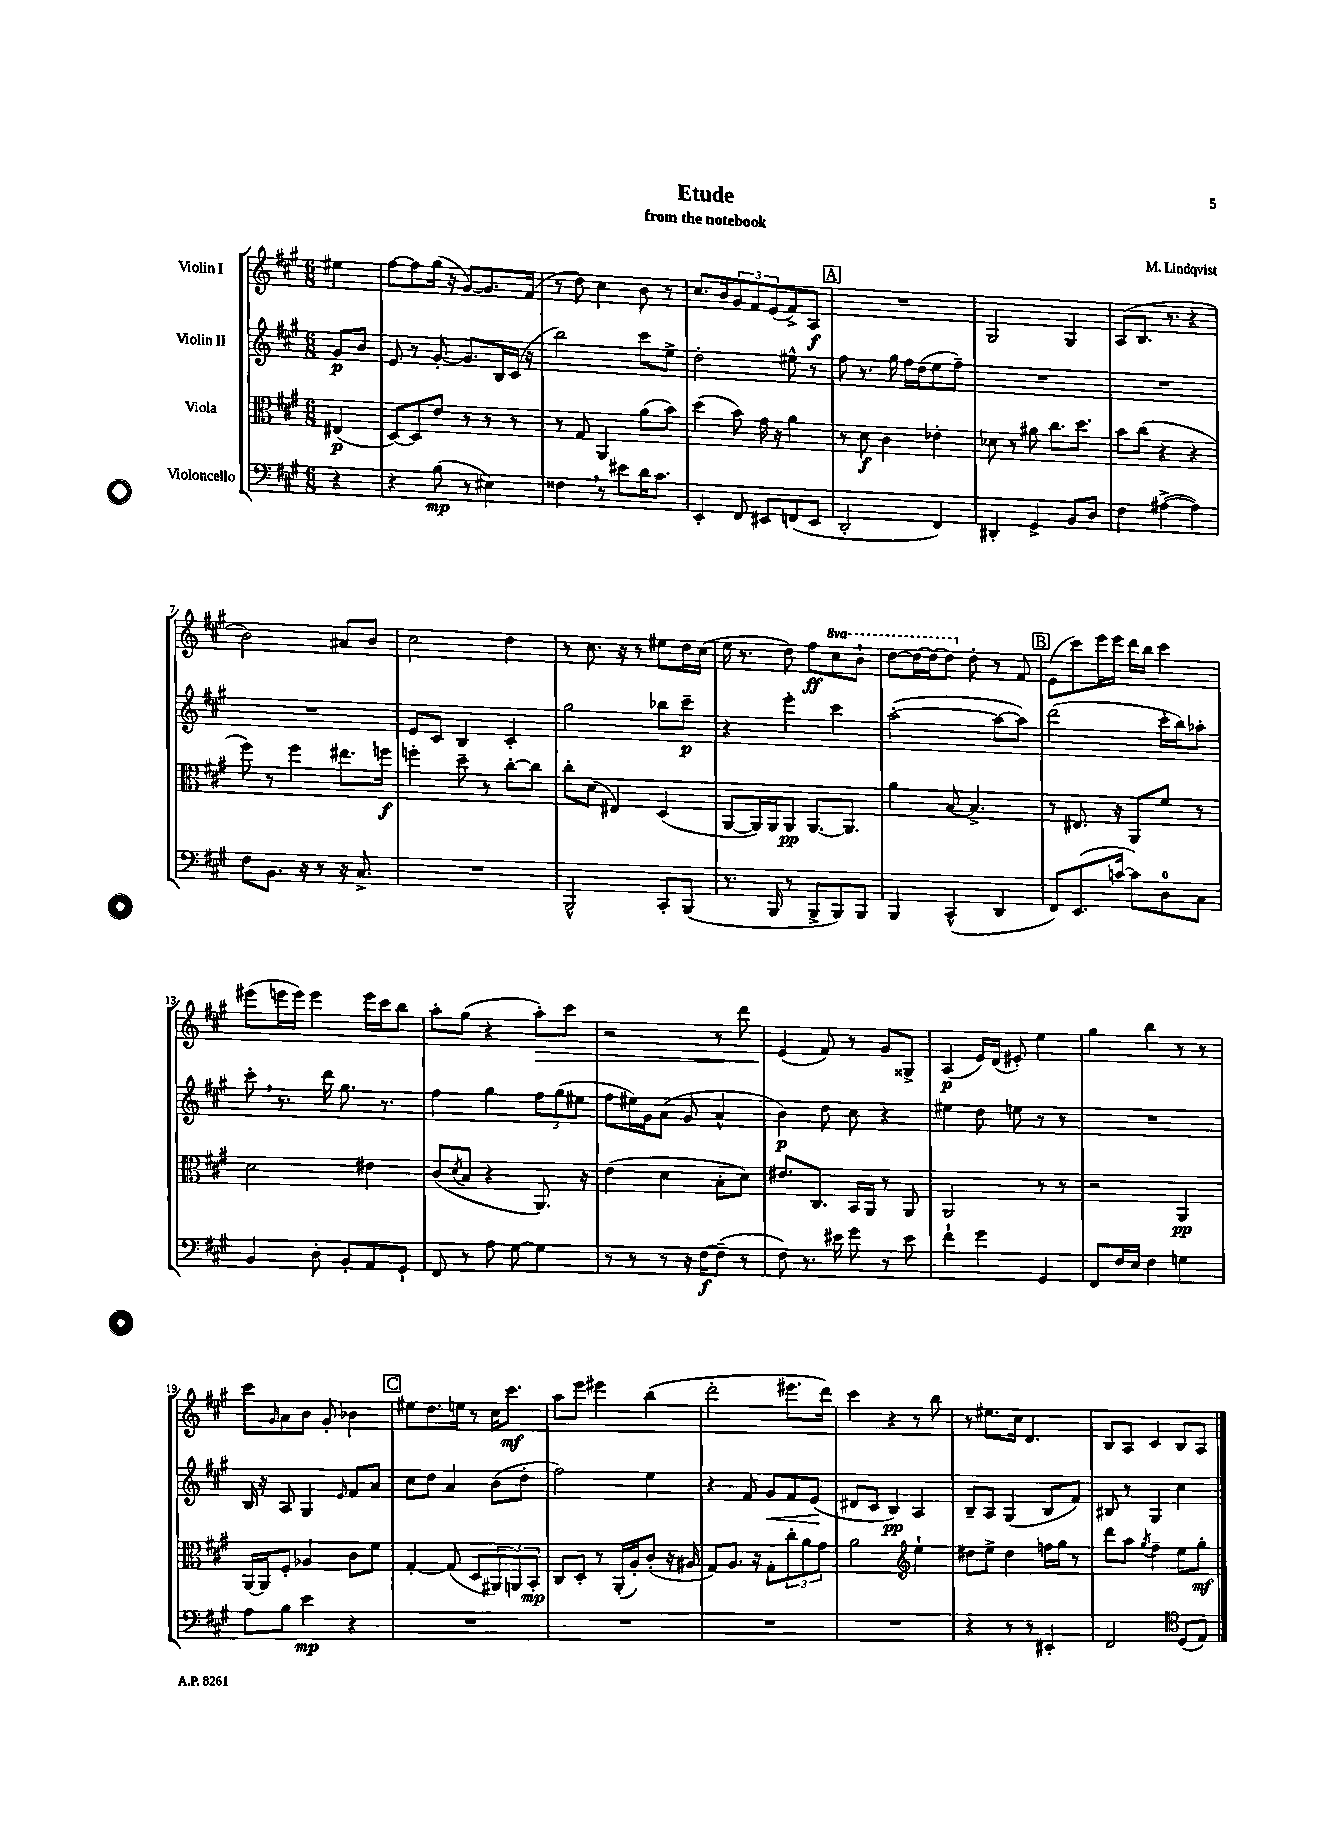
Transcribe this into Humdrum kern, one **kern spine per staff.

**kern	**dynam	**kern	**dynam	**kern	**dynam	**kern	**dynam
*part4	*part4	*part3	*part3	*part2	*part2	*part1	*part1
*staff4	*staff4	*staff3	*staff3	*staff2	*staff2	*staff1	*staff1
*I"Violoncello	*	*I"Viola	*	*I"Violin II	*	*I"Violin I	*
*clefF4	*	*clefC3	*	*clefG2	*	*clefG2	*
*k[f#c#g#]	*	*k[f#c#g#]	*	*k[f#c#g#]	*	*k[f#c#g#]	*
*M6/8	*	*M6/8	*	*M6/8	*	*M6/8	*
=	=	=	=	=	=	=	=
4r	.	(4E#X/	p	8g#/L	p	4ee#X\	.
.	.	.	.	8b/J	.	.	.
=1	=1	=1	=1	=1	=1	=1	=1
4r	.	[8D/L)	.	8e/	.	[8ff#\L	.
.	.	8D/]	.	8r	.	8ff#\]	.
(8B\	mp	8e/J	.	[8g#'/	.	(16gg#\Jk	.
.	.	.	.	.	.	16r	.
8r	.	8r	.	8.g#/L]	.	[8g#/L)	.
4E#X\)	.	8r	.	.	.	8.g#/]	.
.	.	.	.	16B/L	.	.	.
.	.	8r	.	(16c#/JJ	.	.	.
.	.	.	.	16r	.	(16f#/Jk	.
=2	=2	=2	=2	=2	=2	=2	=2
4F##X,\	.	8r	.	2bb\)	.	8r	.
.	.	8G#/	.	.	.	8dd\)	.
8r	.	4AA/	.	.	.	4cc#\	.
8e#X\L	.	.	.	.	.	.	.
16d\K	.	(8a\L	.	8ccc#\L	.	8b\	.
8.c#\J	.	.	.	.	.	.	.
.	.	8b\J)	.	8ee^\J	.	8r	.
=3	=3	=3	=3	=3	=3	=3	=3
4EE'/	.	(4dd\	.	2dd'\	.	8.cc#/L	.
.	.	.	.	.	.	16b/k	.
8FF#/	.	8b\)	.	.	.	12g#/	.
.	.	.	.	.	.	12f#/	.
8EE#X/L	.	16g#\	.	.	.	.	.
.	.	.	.	.	.	(12e/	.
.	.	16r	.	.	.	.	.
(8FFn/	.	4a\	.	8ee#X^^\	.	8f#^/)	.
8EE#/J	.	.	.	8r	.	8A/J	f
!!LO:REH:place=s1:t=A
=4	=4	=4	=4	=4	=4	=4	=4
2DD'/	.	8r	.	8ff#\	.	2.r	.
.	.	8d\	f	8.r	.	.	.
.	.	4c#\	.	.	.	.	.
.	.	.	.	16gg#\	.	.	.
.	.	.	.	16ff#\LL	.	.	.
.	.	.	.	(16dd\J	.	.	.
4FF#/)	.	4e-X'\	.	8ee\	.	.	.
.	.	.	.	8ff#~\J)	.	.	.
=5	=5	=5	=5	=5	=5	=5	=5
4DD#X'/	.	8d-X\	.	2.r	.	2G#/	.
.	.	8r	.	.	.	.	.
4GG#^/	.	8a#X\	.	.	.	.	.
.	.	8.cc#\L	.	.	.	.	.
8BB/L	.	.	.	.	.	4G#/	.
.	.	8.dd\J	.	.	.	.	.
8D/J	.	.	.	.	.	.	.
=6	=6	=6	=6	=6	=6	=6	=6
4F#\	.	8b\L	.	2.r	.	(8A/L	.
.	.	(8cc#\J	.	.	.	8.B/J	.
([4A#X^\	.	4r	.	.	.	.	.
.	.	.	.	.	.	8.r	.
4A#\])	.	4r	.	.	.	4r	.
!!LO:LB:g=z
=7	=7	=7	=7	=7	=7	=7	=7
8F#\L	.	8ff#\)	.	2.r	.	2b\)	.
8.BB\J	.	8r	.	.	.	.	.
.	.	4ff#\	.	.	.	.	.
16r	.	.	.	.	.	.	.
8r	.	.	.	.	.	.	.
16r	.	8.ee#X\L	.	.	.	8a#X/L	.
8.C#^/	.	.	.	.	.	.	.
.	.	.	.	.	.	8b/J	.
.	.	16ffn\Jk	f	.	.	.	.
=8	=8	=8	=8	=8	=8	=8	=8
2.r	.	4ffn'\	.	8e/L	.	2cc#\	.
.	.	.	.	8c#/J	.	.	.
.	.	8dd~\	.	4B/	.	.	.
.	.	8r	.	.	.	.	.
.	.	[8cc#'\L	.	4c#'/	.	4dd\	.
.	.	8cc#\J]	.	.	.	.	.
=9	=9	=9	=9	=9	=9	=9	=9
2BBB^^/	.	8cc#'\L	.	2gg#\	.	8r	.
.	.	(8d\J	.	.	.	8.cc#\	.
.	.	4E#X/)	.	.	.	.	.
.	.	.	.	.	.	16r	.
.	.	.	.	.	.	8r	.
8CC#'/L	.	(4D/	.	8bb-X\L	.	8ee#X\L	.
(8BBB/J	.	.	.	8ccc#~\J	p	16dd\L	.
.	.	.	.	.	.	(16cc#\JJ	.
=10	=10	=10	=10	=10	=10	=10	=10
8.r	.	[8AA/L	.	4r	.	16ee\	.
.	.	.	.	.	.	8.r	.
.	.	16AA/L])	.	.	.	.	.
16BBB/	.	16AA/J	.	.	.	.	.
8r	.	8AA/J	pp	4eee'\	.	8dd\)	.
8BBB^/L	.	[8.AA/L	.	.	.	8ff#\L	ff
*	*	*	*	*	*	*8va	*
8BBB/)	.	.	.	4ccc#\	.	8ccc#\	.
.	.	8.AA/J]	.	.	.	.	.
8BBB/J	.	.	.	.	.	8bb`\J	.
=11	=11	=11	=11	=11	=11	=11	=11
4BBB/	.	4a\	.	([2aa'\	.	[8ddd\L	.
.	.	.	.	.	.	16ddd\L_	.
.	.	.	.	.	.	16ddd\J_	.
(4CC#^^/	.	[8B/	.	.	.	8ddd\J]	.
*	*	*	*	*	*	*X8va	*
.	.	4.B^/]	.	.	.	8dd'\	.
4DD/	.	.	.	8aa\L_	.	8r	.
.	.	.	.	8aa\J])	.	8f#/	.
!!LO:REH:place=s1:t=B
=12	=12	=12	=12	=12	=12	=12	=12
8FF#/L)	.	8r	.	(2ddd\	.	(8e\L	.
(8.EE/	.	8.E#X/	.	.	.	8ccc#\)	.
.	.	.	.	.	.	16eee\L	.
[16cn/Jk	.	16r	.	.	.	16eee\JJ	.
8c\L])	.	8AA/L	.	.	.	16ddd\LL	.
.	.	.	.	.	.	16bb\JJ	.
8D\	.	8f#/J	.	16ccc#'\LL	.	4ccc#\	.
.	.	.	.	16bb\J)	.	.	.
8C#\J	.	8r	.	8aa-X'\J	.	.	.
!!LO:LB:g=z
=13	=13	=13	=13	=13	=13	=13	=13
4BB/	.	2d\	.	8ccc#',\	.	(8eee#X\L	.
.	.	.	.	8.r	.	16eeen\L	.
.	.	.	.	.	.	16eee\JJ)	.
8D'\	.	.	.	.	.	4eee\	.
.	.	.	.	16ddd\	.	.	.
8BB'/L	.	.	.	8.gg#\	.	.	.
8AA/	.	4e#X\	.	.	.	16eee\LL	.
.	.	.	.	8.r	.	16ccc#\J	.
8GG#`/J	.	.	.	.	.	8bb\J	.
=14	=14	=14	=14	=14	=14	=14	=14
8FF#/	.	(8c#/L	.	4ff#\	.	8aa'\L	.
.	.	8qd/	.	.	.	.	.
8r	.	8B/J	.	.	.	(8gg#\J	.
8A\	.	4r	.	4gg#\	.	4r	.
[8G#\	.	.	.	.	.	.	.
!	!	!	!	!	!	!	!LO:HP:b
4G#\]	.	8.AA/)	.	12ff#\L	.	8aa'\L)	>
.	.	.	.	(12gg#\	.	.	.
.	.	.	.	.	.	8ccc#\J	.
.	.	.	.	12ee#X\J	.	.	.
.	.	16r	.	.	.	.	.
=15	=15	=15	=15	=15	=15	=15	=15
8r	.	(4e\	.	8ff#\L	.	2r	.
8r	.	.	.	16ee#X\L)	.	.	.
.	.	.	.	16g#\J	.	.	.
8r	.	4d\	.	(8a\J	.	.	.
16r	.	.	.	8g#/	.	.	.
[16F#\KL	f	.	.	.	.	.	.
(8F#~\J]	.	8B'\L	.	4a^^/	.	8r	.
8r	.	8d\J)	.	.	.	8ddd\	.
=16	=16	=16	=16	=16	=16	=16	=16
8F#\)	.	8.e#X/L	.	4b\)	p	(4e/	.
8.r	.	.	.	.	.	.	.
.	.	8.C#/J	.	.	.	.	.
.	.	.	.	8dd\	.	8f#/)	]
16e#X\	.	.	.	.	.	.	.
8g#\	.	16BB/LL	.	8cc#\	.	8r	.
.	.	16AA/JJ	.	.	.	.	.
8r	.	8r	.	4r	.	8g#/L	.
8e#\	.	8AA/	.	.	.	8G##X^/J	.
=17	=17	=17	=17	=17	=17	=17	=17
4f#`\	.	2AA/	.	4ee#X\	.	(4A/	p
4g#\	.	.	.	8dd\	.	16e/LL)	.
.	.	.	.	.	.	(16d/JJ	.
.	.	.	.	8een\	.	8e#X'/)	.
4GG#/	.	8r	.	8r	.	4ee\	.
.	.	8r	.	8r	.	.	.
=18	=18	=18	=18	=18	=18	=18	=18
8FF#/L	.	2r	.	2.r	.	4gg#\	.
16F#/L	.	.	.	.	.	.	.
16E/JJ	.	.	.	.	.	.	.
4F#\	.	.	.	.	.	4bb\	.
4Gn\	.	4AA/	pp	.	.	8r	.
.	.	.	.	.	.	8r	.
!!LO:LB:g=z
=19	=19	=19	=19	=19	=19	=19	=19
8A\L	.	[16AA/LL	.	16B/	.	8ccc#\L	.
.	.	16AA/J]	.	16r	.	.	.
.	.	.	.	.	.	16qqg#/	.
8B\J	.	8F#'/J	.	8A/	.	8a\	.
4e\	mp	4A-X/	.	4G#/	.	8b\J	.
.	.	.	.	.	.	8g#'/	.
.	.	.	.	16qqe/	.	.	.
4r	.	8c#\L	.	8f#/L	.	4b-X\	.
.	.	8f#\J	.	8a/J	.	.	.
!!LO:REH:place=s1:t=C
=20	=20	=20	=20	=20	=20	=20	=20
2.r	.	[4G#'/	.	8cc#\L	.	8ee#X\L	.
.	.	.	.	8dd\J	.	8.dd\	.
.	.	(8G#/]	.	4a/	.	.	.
.	.	.	.	.	.	16een\Jk	.
.	.	8D/L	.	.	.	8r	.
.	.	12AA#X/)	.	(8b\L	.	16cc#\KL	.
.	.	.	.	.	.	8.ccc#\J	mf
.	.	12AAn/	.	.	.	.	.
.	.	.	.	8dd'\J	.	.	.
.	.	12BB'/J	mp	.	.	.	.
=21	=21	=21	=21	=21	=21	=21	=21
2.r	.	8C#/L	.	2ff#\)	.	8aa\L	.
.	.	8D'/J	.	.	.	8eee\J	.
.	.	8r	.	.	.	4eee#X\	.
.	.	(16AA'/LL	.	.	.	.	.
.	.	16A'/J)	.	.	.	.	.
.	.	(8c#'/J	.	4ee\	.	(4bb\	.
.	.	16r	.	.	.	.	.
.	.	16A#X/	.	.	.	.	.
=22	=22	=22	=22	=22	=22	=22	=22
2.r	.	8G#/L)	.	4r	.	2ddd'\	.
.	.	8.A/J	.	.	.	.	.
.	.	.	.	8f#/	.	.	.
.	.	16r	.	.	.	.	.
!	!	!	!	!	!LO:HP:b	!	!
.	.	8G#'\L	.	8g#/L	<	.	.
.	.	12cc#'\	.	8f#/	.	8.eee#X\L	.
.	.	12a\	.	.	.	.	.
.	.	.	.	(8e/J	.	.	.
.	.	12g#\J	.	.	.	.	.
.	.	.	.	.	.	16ddd\Jk)	.
.	.	.	.	.	[	.	.
=23	=23	=23	=23	=23	=23	=23	=23
2.r	.	2a\	.	8d#X/L	.	4ccc#\	.
.	.	.	.	8c#/J	.	.	.
.	.	.	.	4B/)	pp	4r	.
*	*	*clefG2	*	*	*	*	*
.	.	4ee`\	.	4A/	.	8r	.
.	.	.	.	.	.	8bb\	.
=24	=24	=24	=24	=24	=24	=24	=24
4r	.	8dd#X\L	.	8B~/L	.	8r	.
.	.	8ee^\J	.	8A/J	.	8.ee#X\L	.
8r	.	4dd#\	.	(4G#/	.	.	.
.	.	.	.	.	.	16cc#\Jk	.
8r	.	.	.	.	.	4.d/	.
4EE#X'/	.	16ffn\LL	.	8B/L	.	.	.
.	.	16gg#\JJ	.	.	.	.	.
.	.	8r	.	8f#/J)	.	.	.
=25	=25	=25	=25	=25	=25	=25	=25
2FF#/	.	8ddd\L	.	8B#X/	.	8B/L	.
.	.	8aa\J	.	8r	.	8A/J	.
.	.	8qgg#/	.	.	.	.	.
.	.	4ff#~\	.	4G#/	.	4c#/	.
*clefC4	*	*	*	*	*	*	*
(8D/L	.	8ee\L	.	4cc#\	.	8B/L	.
8E/J)	.	8gg#'\J	mf	.	.	8A/J	.
==	==	==	==	==	==	==	==
*-	*-	*-	*-	*-	*-	*-	*-
